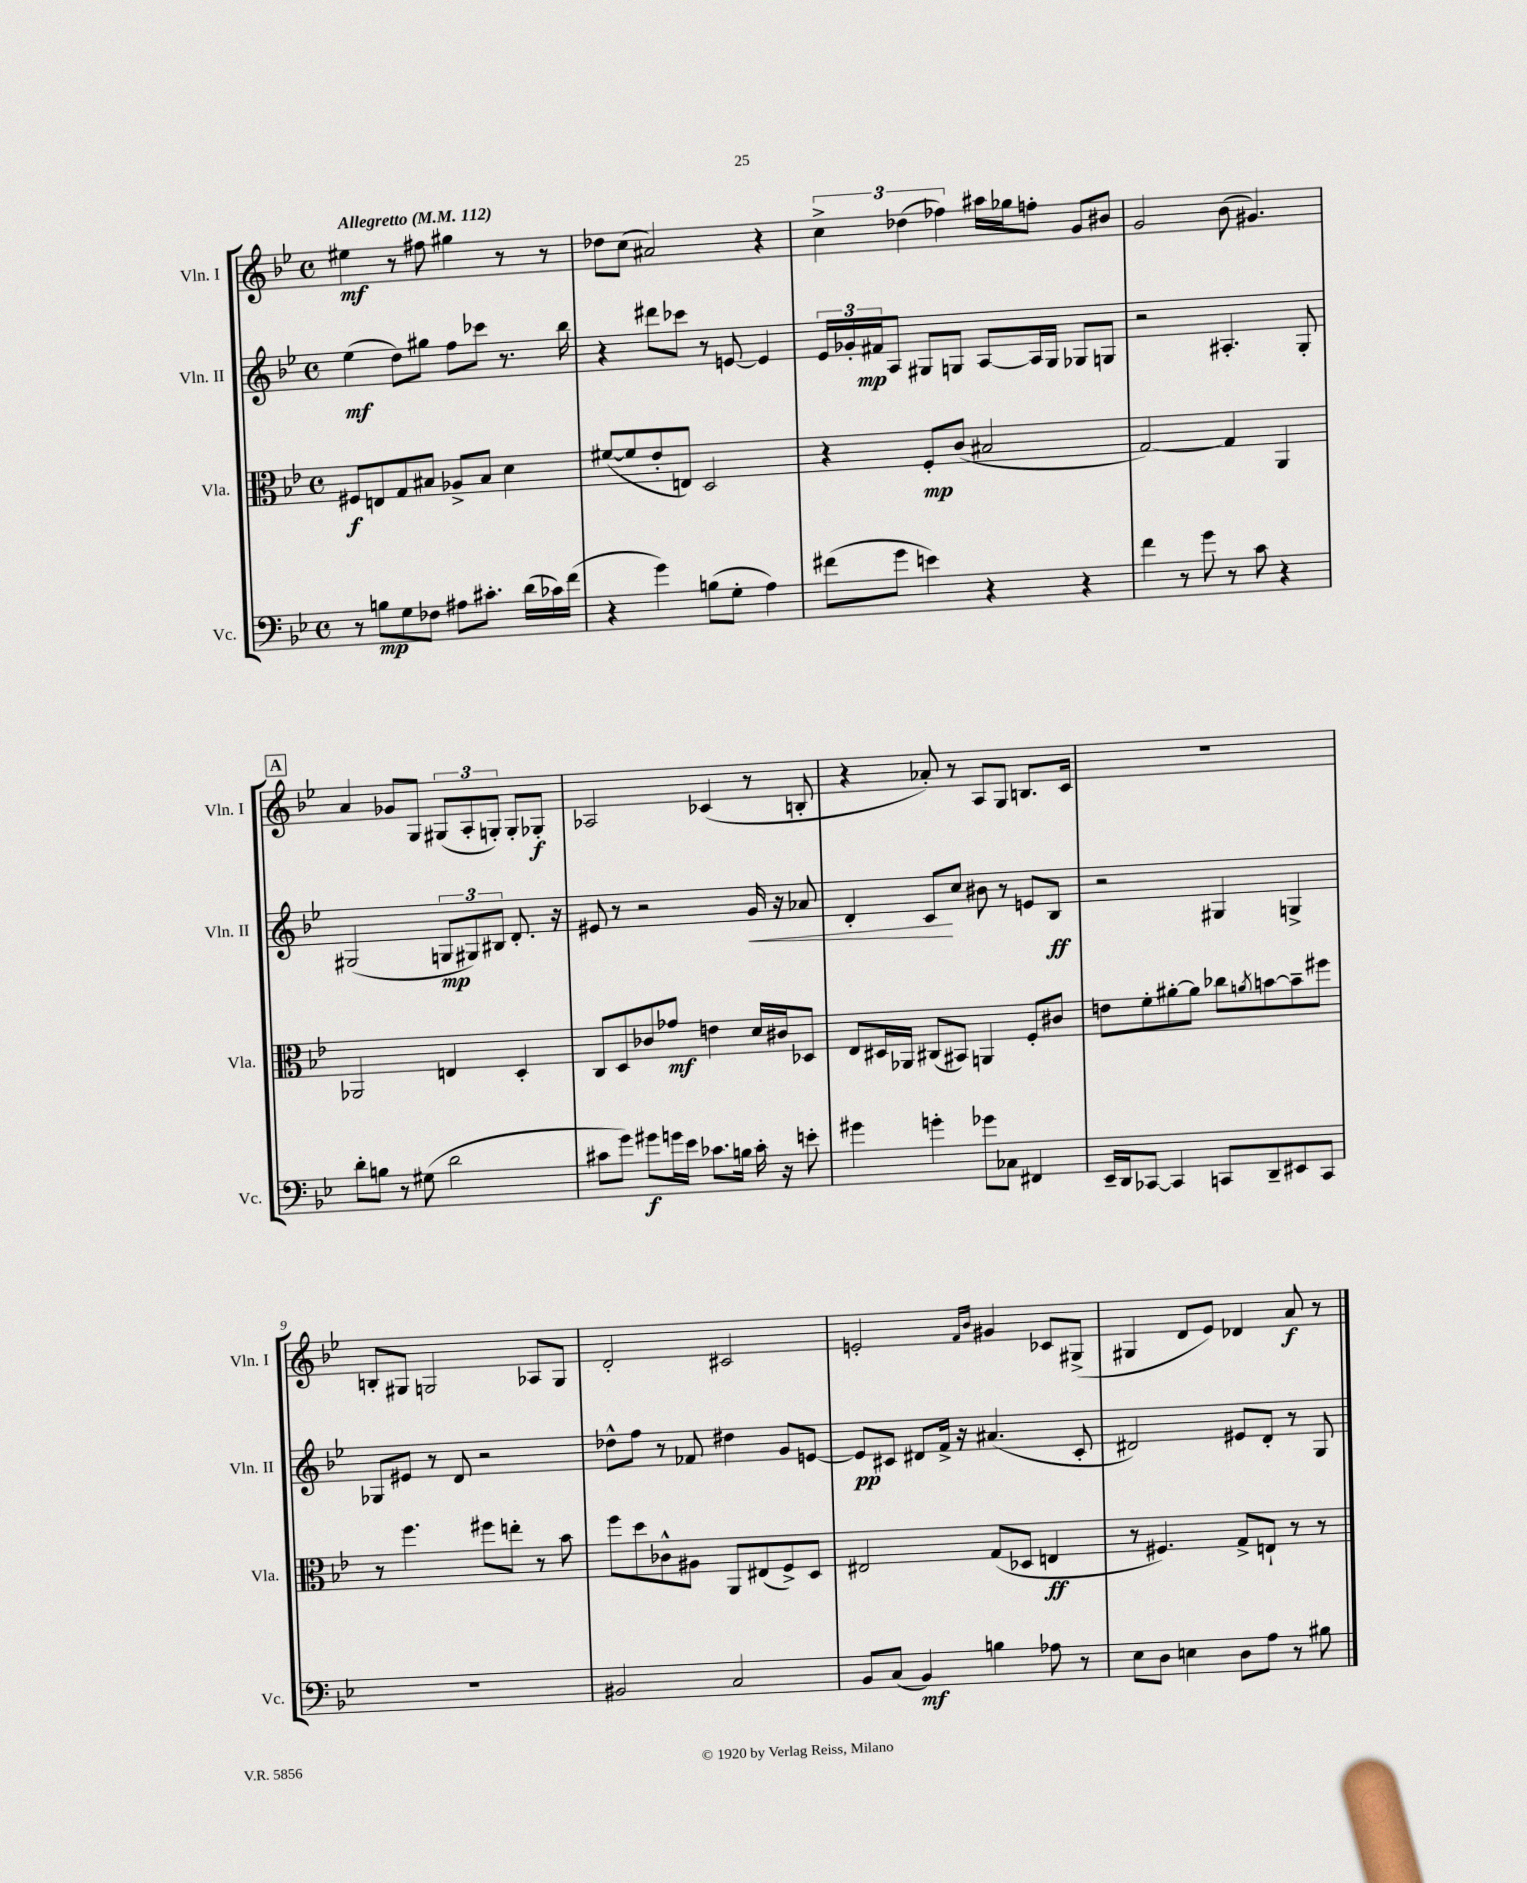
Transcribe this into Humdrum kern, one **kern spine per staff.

**kern	**kern	**kern	**kern
*staff4	*staff3	*staff2	*staff1
*clefF4	*clefC3	*clefG2	*clefG2
*k[b-e-]	*k[b-e-]	*k[b-e-]	*k[b-e-]
*M4/4	*M4/4	*M4/4	*M4/4
*met(c)	*met(c)	*met(c)	*met(c)
*MM112	*MM112	*MM112	*MM112
8r	8F#	(4ee-	4ee#
8B	8E	.	.
8G	8G	8dd)	8r
8F-	8B#	8gg#	8ff#
8A#	8A-^	8ff	4gg#
8.c#'	8B#	8ccc-	.
.	4d	8.r	8r
(16d	.	.	.
16c-)	.	.	8r
(16f	.	16bb-	.
=	=	=	=
4r	([8f#	4r	8dd-
.	8f#]	.	(8cc
4g)	8e-'	8ddd#	2a#)
.	8E)	8ccc-	.
(8B	2D	8r	.
8G'	.	[8e	.
4A)	.	4e]	4r
=	=	=	=
(8f#	4r	24e-	6cc^
.	.	24g-'	.
.	.	24f#	.
8g	.	8A	.
.	.	.	(6dd-
4e)	8F'	8G#	.
.	.	.	6ff-)
.	(8c	8G	.
4r	2B#	[8A	16aa#
.	.	.	16gg-
.	.	16A]	8ff'
.	.	16G	.
4r	.	8G-	8g
.	.	8G	8b#
=	=	=	=
4f	[2G)	2r	2g
8r	.	.	.
8g	.	.	.
8r	4G]	4.A#'	(8b-
8c	.	.	4.g#)
4r	4AA	.	.
.	.	8G'	.
=	=	=	=
8d'	2AA-	(2G#	4a
8B	.	.	.
8r	.	.	8g-
(8G#	.	.	8G
2d	4E	12G	(12G#
.	.	12G#)	12A'
.	.	12B#	12G')
.	4D'	8.d'	8G'
.	.	.	8G-'
.	.	16r	.
=	=	=	=
8c#	8C	8e#	2A-
8g)	8D	8r	.
8g#	8c-	2r	.
16g	8g-	.	.
16e-	.	.	.
8.c-	4e	.	(4c-
16B	.	.	.
16c-'	16d	16g	8r
16r	16c#	16r	.
8e'	8D-	8a-	8B'
=	=	=	=
4g#	8E-	4d'	4r
.	16D#	.	.
.	16AA-	.	.
4g'	(8C#	8c	8a-')
.	8BB#)	8cc	8r
8g-	4AA	8b#	8A
8C-	.	8r	8G
4FF#	8F'	8e	8.B
.	8c#	8B-	.
.	.	.	16c
=	=	=	=
16EE-~	8e	2r	1r
16DD	.	.	.
[8CC-	8f'	.	.
4CC-]	[8a#'	.	.
.	8a#]	.	.
8CC	8cc-	4G#	.
.	8qa	.	.
8DD~	[8b	.	.
8EE#	8b~]	4G^	.
8CC	8ff#	.	.
=	=	=	=
1r	8r	8G-	8B'
.	4.ff	8e#	8G#
.	.	8r	2G
.	.	8d	.
.	8ff#	2r	.
.	8ee'	.	.
.	8r	.	8A-
.	8b-	.	8G
=	=	=	=
2BB#	8ff	8dd-^^	2d'
.	8dd	8ff	.
.	8c-^^	8r	.
.	8A#	8f-	.
2C	8AA	4dd#	2c#
.	(8E#	.	.
.	8F^)	8g	.
.	8D	[8e	.
=	=	=	=
8BB-	2E#	8e]	2e'
(8C	.	8c#	.
4BB-)	.	8d#	.
.	.	16f^	.
.	.	16r	.
.	.	.	16qqf
.	.	.	16qqb-
4B	(8G	(4.a#	4g#
.	8D-	.	.
8A-	4E	.	8c-
8r	.	8c#'	(8G#^
=	=	=	=
8E-	8r	2d#)	4G#
8D	4.F#)	.	.
4E	.	.	8d
.	.	.	8e-)
8D	8G^	8e#	4d-
8A	8E`	8d#'	.
8r	8r	8r	8a
8B#	8r	8G	8r
==	==	==	==
*-	*-	*-	*-
